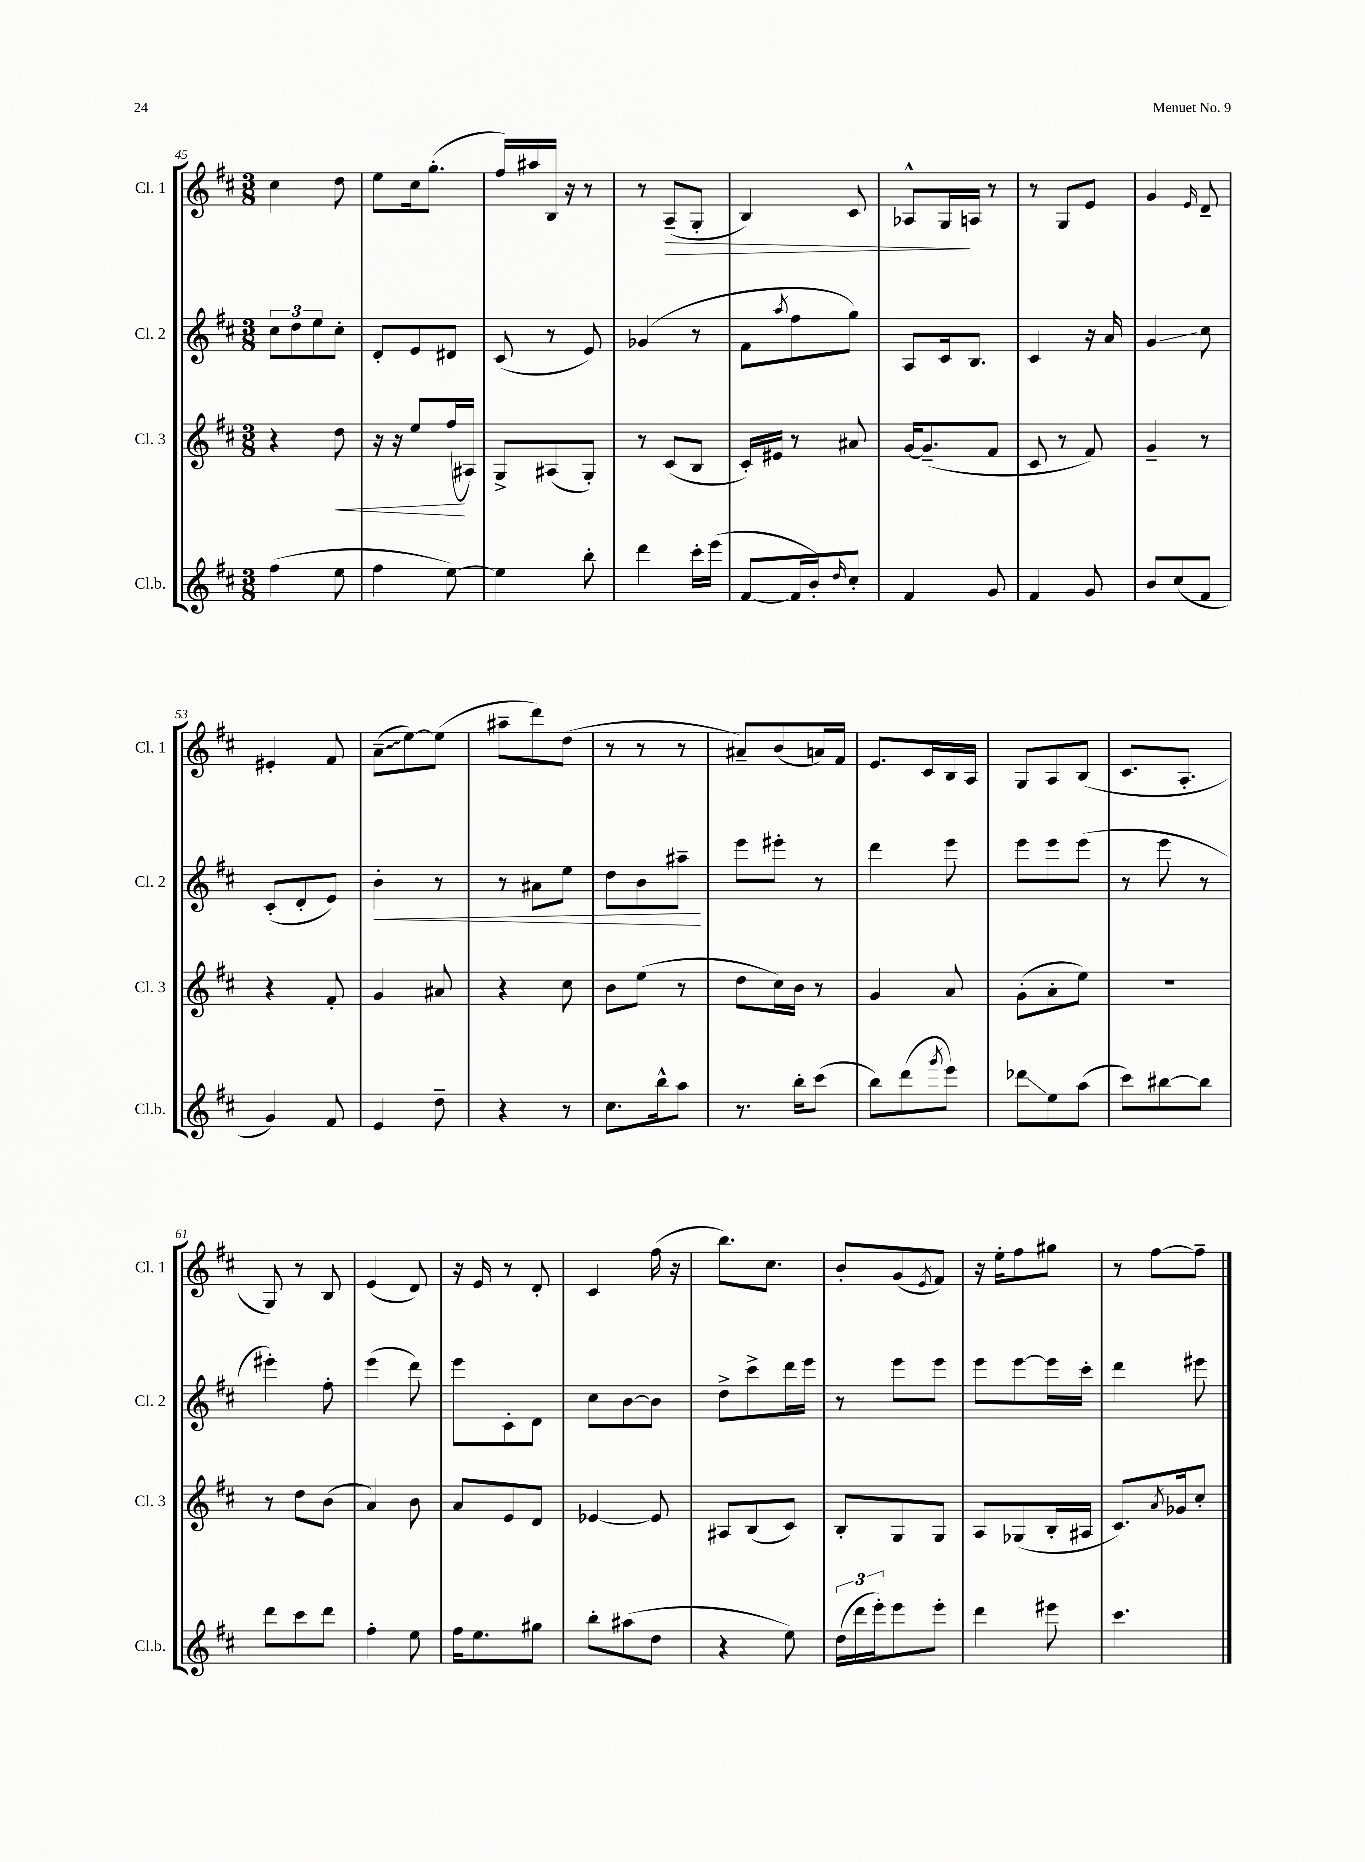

**kern	**kern	**kern	**kern
*staff4	*staff3	*staff2	*staff1
*clefG2	*clefG2	*clefG2	*clefG2
*k[f#c#]	*k[f#c#]	*k[f#c#]	*k[f#c#]
*M3/8	*M3/8	*M3/8	*M3/8
(4ff#	4r	12cc#	4cc#
.	.	12dd	.
.	.	12ee	.
8ee	8dd	8cc#'	8dd
=	=	=	=
4ff#	16r	8d'	8ee
.	16r	.	.
.	8ee	8e	16cc#
.	.	.	(8.gg'
[8ee)	(16ff#	8d#	.
.	16A#)	.	.
=	=	=	=
4ee]	8G^	(8c#	16ff#)
.	.	.	16aa#
.	(8A#	8r	16B
.	.	.	16r
8bb'	8G')	8e)	8r
=	=	=	=
4ddd	8r	(4g-	8r
.	(8c#	.	(8A~
16ccc#'	8B	8r	8G'
(16eee	.	.	.
=	=	=	=
[8f#	16c#')	8f#	4B)
.	16e#	.	.
.	.	8qaa	.
16f#]	8r	8ff#	.
16b')	.	.	.
16qqdd	.	.	.
8cc#'	8a#	8gg)	8c#
=	=	=	=
4f#	[16g	8A	8A-^^
.	(8.g~]	.	.
.	.	16c#	16G
.	.	8.B	16A
8g	8f#	.	8r
=	=	=	=
4f#	8c#	4c#	8r
.	8r	.	8G
8g	8f#)	16r	8e
.	.	16a	.
=	=	=	=
8b	4g~	4g	4g
(8cc#	.	.	.
.	.	.	16qqe
8f#	8r	8cc#	8d~
=	=	=	=
4g)	4r	(8c#'	4e#'
.	.	8d'	.
8f#	8f#'	8e)	8f#
=	=	=	=
4e	4g	4b'	(8a~
.	.	.	[8ee)
8dd~	8a#	8r	(8ee]
=	=	=	=
4r	4r	8r	8aa#~
.	.	8a#	8ddd)
8r	8cc#	8ee	(8dd
=	=	=	=
8.cc#	8b	8dd	8r
.	(8ee	8b	8r
16bb^^	.	.	.
8aa	8r	8aa#~	8r
=	=	=	=
8.r	8dd	8eee	8a#~)
.	16cc#)	8eee#'	(8b
16bb'	16b	.	.
(8ccc#	8r	8r	16a)
.	.	.	16f#
=	=	=	=
8bb)	4g	4ddd	8.e
(8ddd	.	.	.
.	.	.	16c#
8qggg	.	.	.
8eee)	8a	8eee	16B
.	.	.	16A
=	=	=	=
8ddd-	(8g'	8eee	8G
8ee	8a'	8eee	8A
(8aa	8ee)	(8eee	(8B
=	=	=	=
8ccc#)	4.r	8r	8.c#
[8bb#	.	8eee	.
.	.	.	8.A'
8bb#]	.	8r	.
=	=	=	=
8ddd	8r	4eee#')	8G)
8ccc#	8dd	.	8r
8ddd	(8b	8ff#'	8B
=	=	=	=
4ff#'	4a)	(4eee	(4e
8ee	8b	8ddd)	8d)
=	=	=	=
16ff#	8a	8eee	16r
8.ee	.	.	16e
.	8e	8c#'	8r
8gg#	8d	8d	8d'
=	=	=	=
8bb'	[4e-	8cc#	4c#
(8aa#	.	[8b	.
8dd	8e-]	8b]	(16ff#
.	.	.	16r
=	=	=	=
4r	8A#	8dd^	8.bb)
.	(8B	8ccc#^	.
.	.	.	8.cc#
8ee)	8c#)	16ddd	.
.	.	16eee	.
=	=	=	=
(24dd	8B'	8r	8b'
24ddd	.	.	.
24eee')	.	.	.
8eee	8G	8eee	(8g
.	.	.	8qe
8eee'	8G	8eee	8f#)
=	=	=	=
4ddd	8A	8eee	16r
.	.	.	16ee'
.	(8G-	[8eee	8ff#
8eee#	16B'	16eee]	8gg#
.	16A#	16ccc#'	.
=	=	=	=
4.ccc#	8.c#)	4ddd	8r
.	.	.	[8ff#
.	8qa	.	.
.	16g-	.	.
.	8cc#'	8eee#	8ff#~]
==	==	==	==
*-	*-	*-	*-
